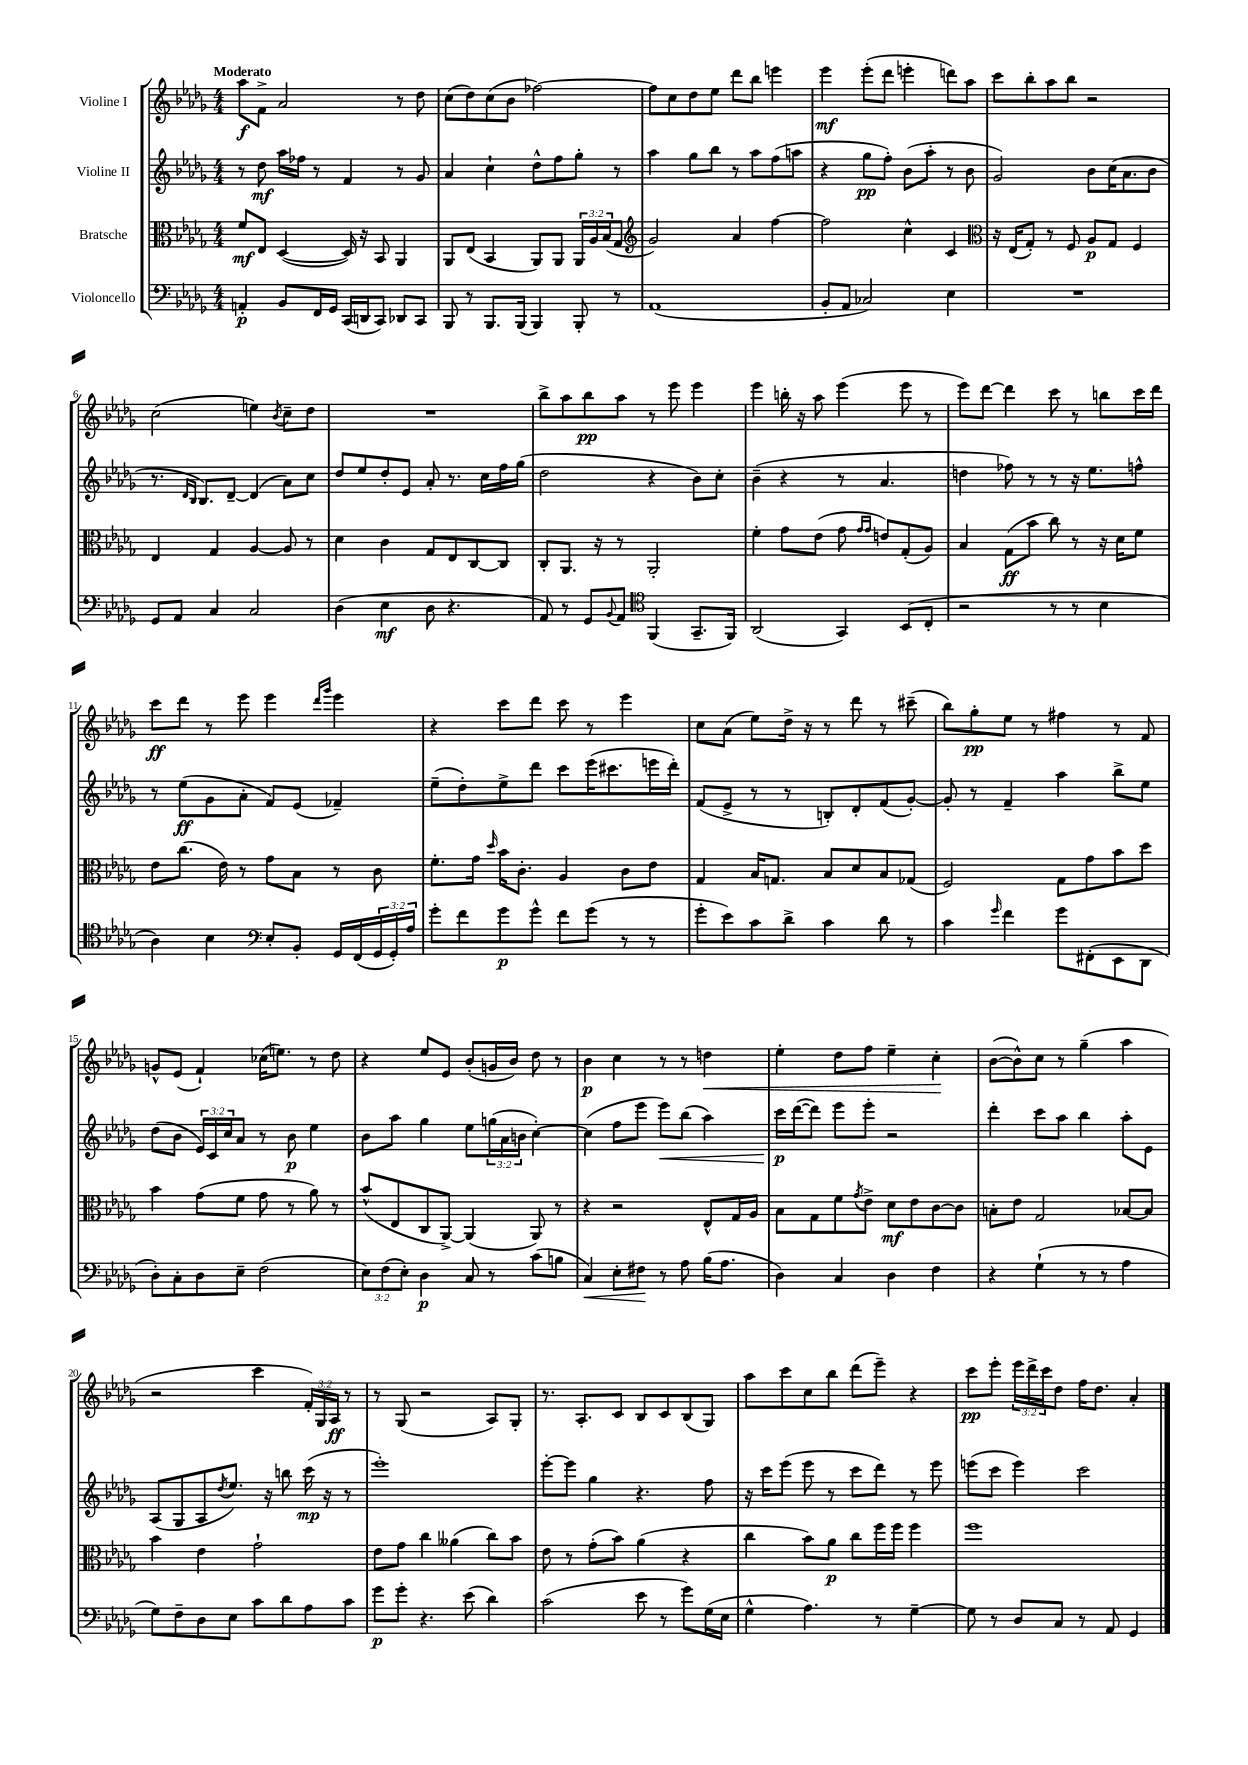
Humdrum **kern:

**kern	**kern	**kern	**kern
*staff4	*staff3	*staff2	*staff1
*clefF4	*clefC3	*clefG2	*clefG2
*k[b-e-a-d-g-]	*k[b-e-a-d-g-]	*k[b-e-a-d-g-]	*k[b-e-a-d-g-]
*M4/4	*M4/4	*M4/4	*M4/4
4AA'	8f	8r	8aa-
.	8E-	8dd-	8f^
8BB-	([4D-	16aa-	2a-
.	.	16ff-	.
16FF	.	8r	.
16GG-	.	.	.
(16CC	16D-])	4f	.
16DD	16r	.	.
8CC)	8BB-	.	.
8DD-	4AA-	8r	8r
8CC	.	8g-	8dd-
=	=	=	=
8BBB-	8AA-	4a-	(8cc
8r	(8E-	.	8dd-)
8.BBB-	4BB-	4cc`	(8cc
.	.	.	8b-
(16BBB-	.	.	.
4BBB-)	8AA-)	8dd-^^	[2ff-)
.	8AA-	8ff	.
8BBB-'	24AA-	8gg-'	.
.	24A-	.	.
.	(24B-	.	.
8r	8G-	8r	.
=	=	=	=
*	*clefG2	*	*
(1AA-	2g-)	4aa-	8ff-]
.	.	.	8cc
.	.	8gg-	8dd-
.	.	8bb-	8ee-
.	4a-	8r	8ddd-
.	.	8aa-	8bb-
.	[4ff	(8ff	4eee
.	.	8aa	.
=	=	=	=
8BB-'	2ff]	4r	4eee-
8AA-	.	.	.
2C-)	.	8gg-	(8eee-'
.	.	8ff')	8ddd-
.	4cc^^	(8b-	4eee'
.	.	8aa-'	.
4E-	4c	8r	8ddd)
.	.	8b-	8aa-
=	=	=	=
*	*clefC3	*	*
1r	16r	2g-)	8ccc
.	(16E-	.	.
.	8G-')	.	8bb-'
.	8r	.	8aa-
.	8F	.	8bb-
.	8A-	8b-	2r
.	8G-	(16cc	.
.	.	8.a-	.
.	4F	.	.
.	.	8b-	.
=	=	=	=
8GG-	4E-	8.r	(2cc
8AA-	.	.	.
.	.	16qqd-	.
.	.	16qqB-	.
.	.	8.B-)	.
4C	4G-	.	.
.	.	[8d-~	.
2C	[4A-	(4d-]	4ee)
.	.	.	8qb-
.	8A-]	8a-)	8cc~
.	8r	8cc	8dd-
=	=	=	=
(4D-	4d-	8dd-	1r
.	.	8ee-	.
4E-	4c	8dd-'	.
.	.	8e-	.
8D-	8G-	8a-'	.
4.r	8E-	8.r	.
.	[8C	.	.
.	.	16cc	.
.	8C]	16ff	.
.	.	(16gg-	.
=	=	=	=
8AA-)	8C'	2dd-	8bb-^
8r	8.AA-	.	8aa-
8GG-	.	.	8bb-
.	16r	.	.
8qqBB-	.	.	.
8AA-	8r	.	8aa-
*clefC4	*	*	*
(4FF	2AA-'	4r	8r
.	.	.	8eee-
8.GG-~	.	8b-)	4eee-
.	.	8cc'	.
16FF)	.	.	.
=	=	=	=
(2AA-	4f'	(4b-~	4eee-
.	8g-	4r	16bb'
.	.	.	16r
.	(8e-	.	8aa-
4GG-)	8g-	8r	(4eee-
.	16qqg-	.	.
.	16qqg-	.	.
.	8e)	4.a-	.
(8BB-	(8G-'	.	8eee-
8C'	8A-)	.	8r
=	=	=	=
2r	4B-	4dd	8eee-)
.	.	.	[8ddd-
.	(8G-	8ff-)	4ddd-]
.	8b-	8r	.
8r	8cc)	8r	8ccc
8r	8r	16r	8r
.	.	8.ee-	.
4B-	16r	.	8bb
.	16d-	.	.
.	8f	8ff^^	16ccc
.	.	.	16ddd-
=	=	=	=
4A-)	8e-	8r	8ccc
.	(8.cc	(8ee-	8ddd-
4B-	.	8g-	8r
.	16e-)	.	.
.	8r	8a-'	8eee-
*clefF4	*	*	*
8E-'	8g-	8f)	4eee-
8BB-'	8B-	(8e-	.
.	.	.	16qqddd-
.	.	.	16qqggg-
16GG-	8r	4f-~)	4eee-
(16FF	.	.	.
24GG-	8c	.	.
24GG-')	.	.	.
24A-	.	.	.
=	=	=	=
8g-'	8.f'	(8ee-~	4r
8f	.	8dd-')	.
.	16g-	.	.
.	16qqdd-	.	.
8g-	16b-	8ee-^	8ccc
.	8.c'	.	.
8g-^^	.	8ddd-	8ddd-
8f	4A-	8ccc	8ccc
(8g-	.	(16eee-	8r
.	.	8.ccc#	.
8r	8c	.	4eee-
8r	8e-	16eee	.
.	.	16ddd-')	.
=	=	=	=
8g-'	4G-	(8f	8cc
8e-)	.	8e-^	(8a-
8c	16B-	8r	8ee-)
.	8.G	.	.
8d-^	.	8r	16dd-^
.	.	.	16r
4c	8B-	8B')	8r
.	8d-	8d-'	8ddd-
8d-	8B-	(8f	8r
8r	(8G-	[8g-')	(8ccc#~
=	=	=	=
4c	2F)	8g-']	8bb-)
.	.	8r	8gg-'
16qqg-	.	.	.
4f	.	4f~	8ee-
.	.	.	8r
8g-	8G-	4aa-	4ff#
(8FF#'	8g-	.	.
8EE-	8b-	8bb-^	8r
8DD-	8dd-	8ee-	8f
=	=	=	=
8D-')	4b-	(8dd-	8g^^
8C'	.	8b-	(8e-
8D-	(8g-	24e-)	4f`)
.	.	24c	.
.	.	24cc	.
8E-~	8f	8a-	.
(2F	8g-	8r	(16cc-
.	.	.	8.ee)
.	8r	8b-	.
.	8a-)	4ee-	8r
.	8r	.	8dd-
=	=	=	=
12E-)	(8b-^^	8b-	4r
(12F	.	.	.
.	8E-	8aa-	.
12E-')	.	.	.
4D-	8C	4gg-	8ee-
.	[8AA-^)	.	8e-
8C	(4AA-]	8ee-	(8b-'
8r	.	(24gg	16g
.	.	24a-	.
.	.	.	16b-)
.	.	24b	.
(8c	8AA-)	[4cc')	8dd-
8B	8r	.	8r
=	=	=	=
4C)	4r	(4cc]	4b-
8E-'	2r	8ff	4cc
8F#	.	8eee-	.
8r	.	8eee-)	8r
8A-	.	(8bb-	8r
(16B-	8E-^^	4aa-)	4dd
8.A-	.	.	.
.	16G-	.	.
.	16A-	.	.
=	=	=	=
4D-)	8B-	16ccc	4ee-'
.	.	([16ddd-	.
.	8G-	8ddd-])	.
4C	8f	8eee-	8dd-
.	8qg-	.	.
.	8e-^	8eee-'	8ff
4D-	8d-	2r	4ee-~
.	8e-	.	.
4F	[8c	.	4cc'
.	8c]	.	.
=	=	=	=
4r	8B'	4ddd-'	([8b-
.	8e-	.	8b-^^])
(4G-`	2G-	8ccc	8cc
.	.	8aa-	8r
8r	.	4bb-	(4gg-~
8r	.	.	.
4A-	[8B-	8aa-'	4aa-
.	8B-]	8e-	.
=	=	=	=
8G-)	4b-	(8A-	2r
8F~	.	8G-	.
8D-	4e-	8A-	.
.	.	8qdd-	.
8E-	.	8.ee-)	.
8c	2g-`	.	4ccc
.	.	16r	.
8d-	.	8bb	.
8A-	.	(16ccc	24f')
.	.	.	24G-
.	.	16r	.
.	.	.	24A-
8c	.	8r	8r
=	=	=	=
8g-	8e-	1eee-')	8r
8g-'	8g-	.	(8G-
4.r	4cc	.	2r
.	(4a--	.	.
(8e-	.	.	.
4d-)	8cc)	.	8A-)
.	8b-	.	8G-'
=	=	=	=
(2c	8e-	[8eee-'	8.r
.	8r	8eee-]	.
.	.	.	8.A-'
.	(8g-'	4gg-	.
.	8b-)	.	8c
8e-	(4a-	4.r	8B-
8r	.	.	8c
8g-)	4r	.	(8B-
(16G-	.	8ff	8G-)
16E-	.	.	.
=	=	=	=
4G-^^	4cc	16r	8aa-
.	.	16ccc	.
.	.	(8eee-	8ccc
4.A-)	8b-)	8eee-	8cc
.	8a-	8r	8bb-
.	8cc	8ccc	(8ddd-
8r	16ff	8ddd-)	8eee-~)
.	16ff	.	.
[4G-~	4ff	8r	4r
.	.	8eee-	.
=	=	=	=
8G-]	1ff	(8eee	8ccc
8r	.	8ccc	8eee-'
8D-	.	4eee)	24eee-
.	.	.	24ddd-^
.	.	.	24ccc
8C	.	.	8dd-
8r	.	2ccc	16ff
.	.	.	8.dd-
8AA-	.	.	.
4GG-	.	.	4a-'
==	==	==	==
*-	*-	*-	*-
